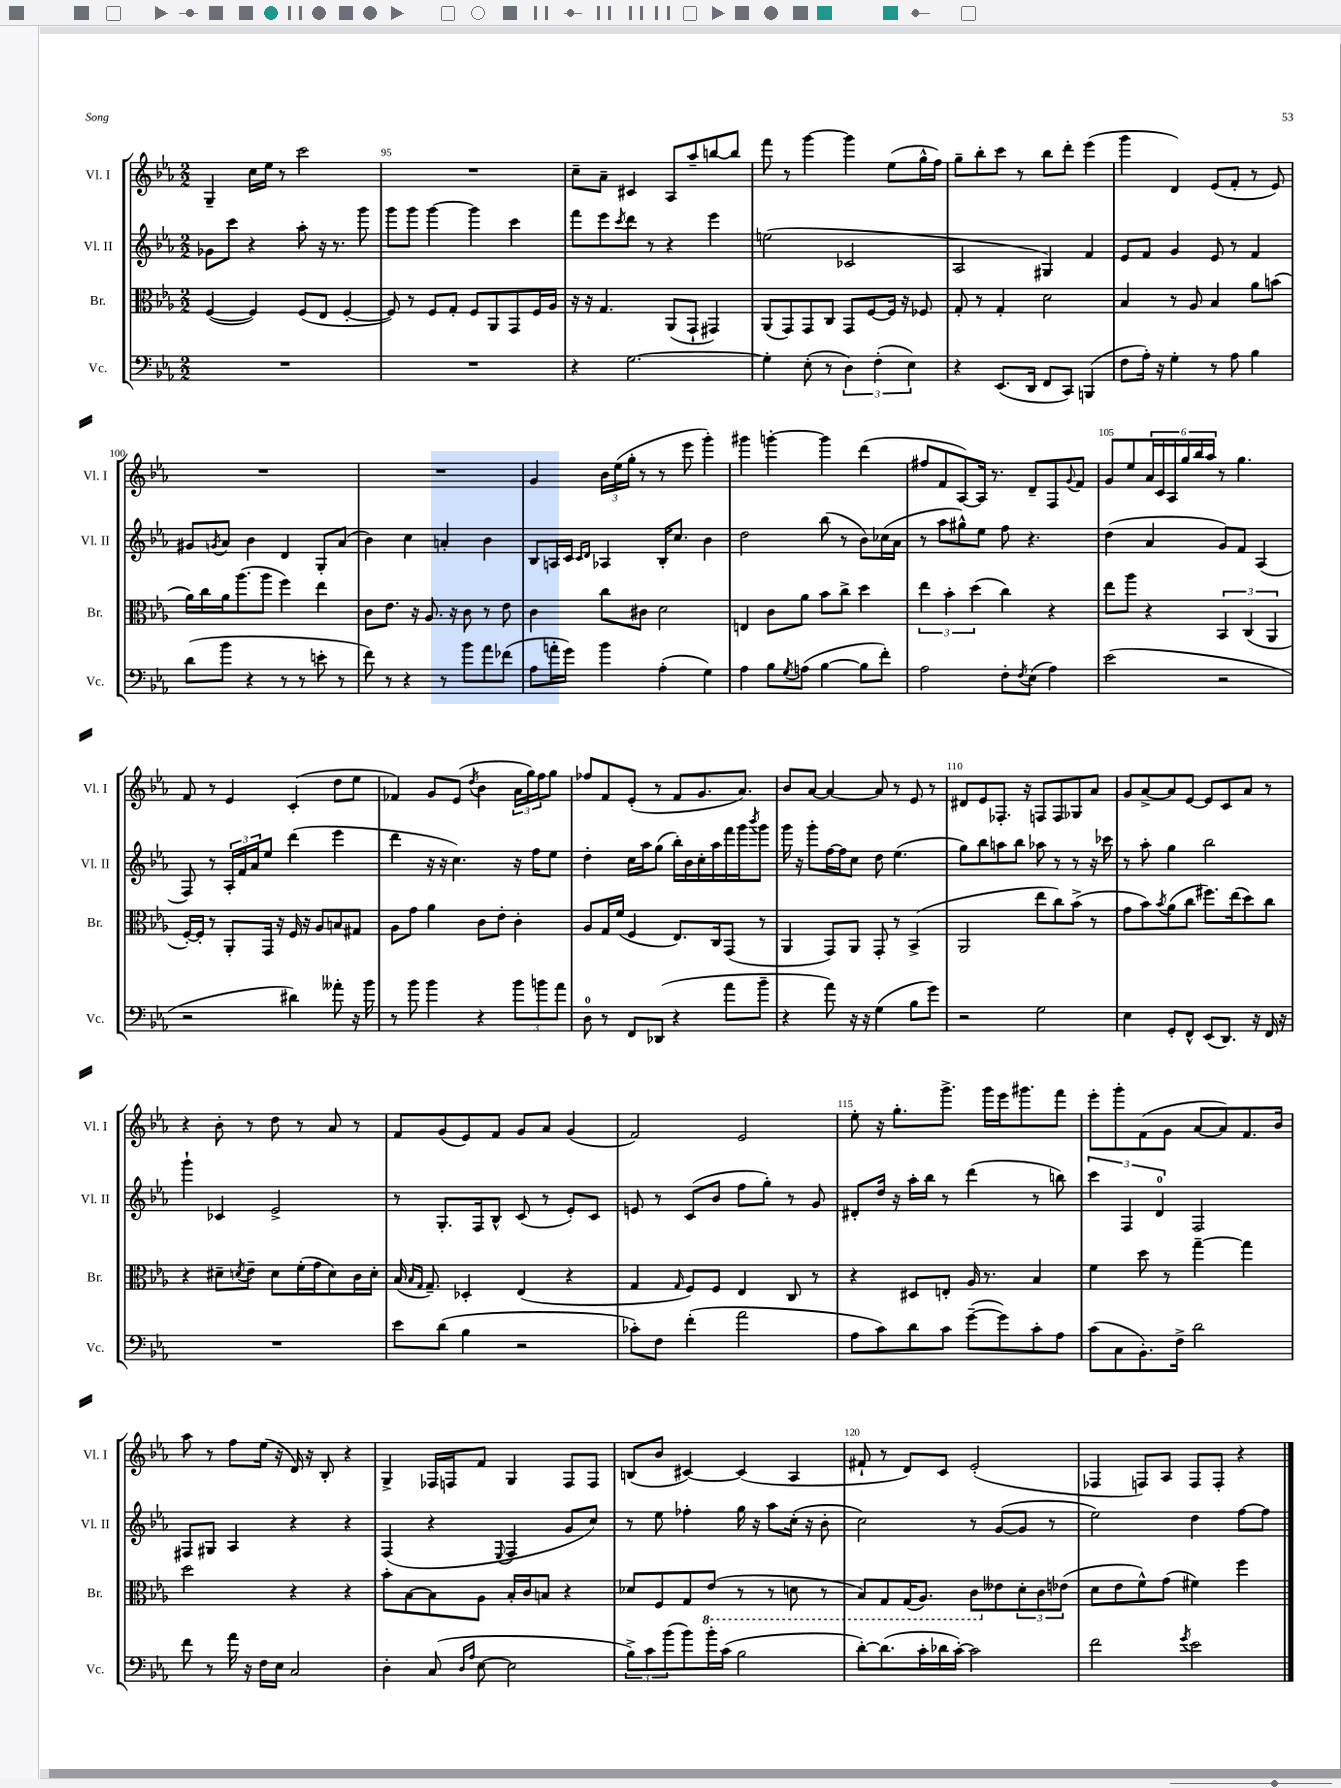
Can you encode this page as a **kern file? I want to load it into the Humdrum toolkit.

**kern	**kern	**kern	**kern
*part4	*part3	*part2	*part1
*staff4	*staff3	*staff2	*staff1
*I"Vc.	*I"Br.	*I"Vl. II	*I"Vl. I
*I'Vc.	*I'Br.	*I'Vl. II	*I'Vl. I
*clefF4	*clefC3	*clefG2	*clefG2
*k[b-e-a-]	*k[b-e-a-]	*k[b-e-a-]	*k[b-e-a-]
*M2/2	*M2/2	*M2/2	*M2/2
=94	=94	=94	=94
1r	([4F/	8g-X\L	4G~/
.	.	8ccc\J	.
.	4F/])	4r	16cc\LL
.	.	.	16ee-\JJ
.	.	.	8r
.	(8F/L	8aa-'\	2ccc\
.	8E-/J	16r	.
.	.	8.r	.
.	[4F'/	.	.
.	.	8ggg\	.
=95	=95	=95	=95
1r	8F/])	8ggg\L	1r
.	8r	8ggg\J	.
.	8F/L	[4ggg\	.
.	8G'/J	.	.
.	8F/L	4ggg\]	.
.	8AA-/	.	.
.	8GG/	4ccc\	.
.	16F/L	.	.
.	16A-/JJ	.	.
=96	=96	=96	=96
4r	16r	8fff\L	8cc~\L
.	16r	.	.
.	4.G/	8eee-\	8a-~\J
.	.	8qccc/	.
[2.G\	.	8ddd\J	4c#X/
.	.	8r	.
.	(8AA-/L	4r	8A-/L
.	8GG`/J	.	8aa-~/
.	4GG#X/)	4eee-\	[8bbn/
.	.	.	8bb/J]
=97	=97	=97	=97
4G'\]	(8AA-/L	(2een\	8fff\
.	8GG/)	.	8r
(8E-'\	8GG/	.	[4ggg\
8r	8C/J	.	.
6D\)	8GG/L	2c-X/	4ggg\]
.	[8F/	.	.
(6F'\	.	.	.
.	16F/Jk]	.	(8ee-\L
.	16r	.	.
6E-\)	.	.	.
.	8F-X/	.	16gg^^\L
.	.	.	16ff\JJ)
=98	=98	=98	=98
4r	8G'/	2A-/	8gg~\L
.	8r	.	8bb-'\
(8.EE-/L	4G'/	.	8ccc\J
.	.	.	8r
16DD/Jk	.	.	.
8FF/L	2d\	4G#X/)	8bb-\L
8CC/J)	.	.	8ddd'\J
(4BBBn/	.	4f/	(4eee-\
=99	=99	=99	=99
8F\L	4B-/	8e-/L	4ggg\
16A-'\Jk)	.	8f/J	.
16r	.	.	.
4G'\	8r	4g/	4d/)
.	8A-/	.	.
8r	4B-/	8e-/	(8e-/L
8A-\	.	8r	8f'/J
4B-\	8a-\L	4f/	8r
.	(8bn\J	.	8e-/)
!!LO:LB:g=z
=100	=100	=100	=100
(8d\L	16a-\LL)	8g#X/L	1r
.	16cc\	.	.
.	.	8qgn/	.
8b-\J	16a-\J	8a-/J	.
.	(8.aa-\	.	.
4r	.	4b-\	.
.	8aa-\J	.	.
8r	4ff\)	4d/	.
8r	.	.	.
8en'\	4ee-\	8G'/L	.
8r	.	(8a-/J	.
=101	=101	=101	=101
8f\)	8c\L	4b-\)	1r
8r	8.e-\J	.	.
4r	.	4cc\	.
.	16r	.	.
.	8.A-/	.	.
8r	.	4an'/	.
.	16r	.	.
8b-\L	8c\	.	.
8a-\	8r	4b-\	.
(8f-X\J	8e-\	.	.
=102	=102	=102	=102
8A-\L	4c\	8B-/L	4g/
16an'\L	.	16An/L	.
16g\JJ)	.	16c/JJ	.
.	.	16qqc/LL	.
.	.	16qqd/JJ	.
4b-\	8cc\L	4A-X/	24b-\LL
.	.	.	(24ee-\
.	.	.	24gg'\JJ
.	8c#X\J	.	8r
(4A-'\	2d\	16B-'/KL	8r
.	.	8.cc/J	.
.	.	.	8eee-\
4G\)	.	4b-\	4ggg'\)
=103	=103	=103	=103
4A-\	4En/	2dd\	4ggg#X\
8B-\L	8c\L	.	[4gggn'\
8qG/	.	.	.
(8An\J	8a-\J	.	.
[4B-\	8b-\L	(8bb-\	4ggg\]
.	8cc^\J	8r	.
8B-\L]	4dd\	8b-\L)	(4ddd\
8f'\J)	.	(16cc-X\L	.
.	.	16a-\JJ	.
=104	=104	=104	=104
2A-\	6ee-\	8r	8ff#X/L
.	.	8aa-\L	8f/
.	6b-'\	.	.
.	.	8gg#X^^\)	[8A-/)
.	(6dd\	.	.
.	.	8ee-\J	16A-/Jk]
.	.	.	8.r
8F'\L	4cc\)	8ff\	.
8qF/	.	.	.
(8E-\J	.	4.r	8d~/L
4A-\)	4r	.	8F/
.	.	.	8qqg/
.	.	.	8f/J
=105	=105	=105	=105
(2e-\	8ee-\L	(4dd\	8g/L
.	8aa-\J	.	8ee-/
.	4r	4a-/	24a-/L
.	.	.	24c/
.	.	.	24A-/
.	.	.	24gg/
.	.	.	24bb-/
.	.	.	24aa-/JJ
2r	6BB-/	8g/L)	8r
.	.	8f/J	4.gg\
.	(6C/	.	.
.	.	(4A-/	.
.	6AA-/	.	.
!!LO:LB:g=z
=106	=106	=106	=106
2r	[16F'/LL)	8F/)	8f/
.	16F'/JJ]	.	.
.	8r	8r	8r
.	8AA-'/L	24A-'/LL	4e-/
.	.	24f/	.
.	.	24a-/J	.
.	16GG/Jk	8ee-/J	.
.	16r	.	.
4d#X\)	16F/	(4ddd\	(4c'/
.	16r	.	.
.	8A-/L	.	.
8a--X'\	8Bn/	4eee-\	8dd\L
16r	8G#X/J	.	8ee-\J
16b-\	.	.	.
=107	=107	=107	=107
8r	8A-\L	4ddd\	4f-X/)
8b-\	8g\J	.	.
4b-\	4a-\	16r	8g/L
.	.	16r	.
.	.	4.cc\)	(8e-/J
.	.	.	8qdd/
4r	8c\L	.	4b-\
.	8e-'\J	.	.
12b-\L	4c'\	16r	24a-\LL
.	.	.	24gg\)
.	.	16ff\KL	.
12bn\	.	.	24ff\J
.	.	8ee-\J	8gg\J
12a-\J	.	.	.
=108	=108	=108	=108
8D\	8A-/L	4dd'\	8ff-X/L
8r	16G/L	.	8f/
.	(16f/JJ	.	.
8FF/L	4F/	16cc\LL	(8e-'/J
.	.	16aa-\J	.
(8DD-X/J	.	(8gg\J	8r
4r	8.E-/L)	16bb-'\LL)	8f/L
.	.	16b-\	.
.	.	16cc'\	8.g/
.	16C/k	16aa-\	.
8a-\L	(8GG/J	16fff\	.
.	.	16ggg\J	8.a-/J)
.	.	8qbbb-/	.
8b-~\J	8r	8ggg\J	.
=109	=109	=109	=109
4r	4AA-/	16ggg\	8b-/L
.	.	16r	.
.	.	8ggg'\L	[8a-/J
8a-\)	8GG/L)	[16ff\L	4a-/_
.	.	16ff\J]	.
16r	8AA-/J	8cc\J	.
16r	.	.	.
(4G\	8GG'/	8dd\	8a-/]
.	8r	(4.ee-\	8r
8B-\L	(4BB-^/	.	8e-/
8g\J)	.	.	8r
=110	=110	=110	=110
2r	2AA-/	8gg\L)	8d#X/L
.	.	8bb-\	8e-/
.	.	8aan\	8.F-X'/J
.	.	8bb-\J	.
.	.	.	16r
2G\	8ee-\L	8aa-X\	8Fn/L
.	8cc\)	8r	8F/
.	(8b-^\J	8r	8G-X/
.	8r	16r	8a-/J
.	.	16ccc-X\	.
=111	=111	=111	=111
4E-\	8g\L	8r	8g/L
.	8b-\)	8aa-'\	[8a-^/
.	8qb-/	.	.
8GG'/L	(8a-\	4gg\	8a-/]
8FF^^/J	8cc\J	.	[8e-/J
(8EE-/L	8.ff#X\L)	2bb-\	8e-/L]
8.DD/J)	.	.	8c/
.	(16ee-\k	.	.
.	8dd\)	.	8a-/J
16r	.	.	.
16FF/	8cc\J	.	8r
16r	.	.	.
!!LO:LB:g=z
=112	=112	=112	=112
1r	4r	4ggg`\	4r
.	8d#X~\L	4c-X/	8b-'\
.	8qdn/	.	.
.	8e-~\J	.	8r
.	8d\L	2e-^/	8dd\
.	(16f'\L	.	8r
.	16g\J	.	.
.	8d\)	.	8a-/
.	16c\L	.	8r
.	16d'\JJ	.	.
=113	=113	=113	=113
8e-\L	(16B-/	8r	8f/L
.	16qqB-/LL	.	.
.	16qqG/JJ	.	.
.	8.G~/)	.	.
(8d\J	.	8.G'/L	(8g/
4B-\	4D-X'/	.	8e-/)
.	.	16F/k	.
.	.	8B-^^/J	8f/J
2r	(4E-/	(8c/	8g/L
.	.	8r	8a-/J
.	4r	8e-'/L)	(4g/
.	.	8c/J	.
=114	=114	=114	=114
8c-X'\L)	4G/	8en/	2f/)
8F\J	.	8r	.
.	16qqG/	.	.
(4f'\	8F/L)	(8c/L	.
.	8F/J	8b-/J	.
2a-\	4E-/	8ff\L	2e-/
.	.	8gg'\J)	.
.	8C/	8r	.
.	8r	8g/	.
=115	=115	=115	=115
8A-\L	4r	8d#X'/L	8ee-'\
8c\)	.	16dd/Jk	16r
.	.	16r	8.gg'\L
8d\	8D#X/L	16aa-'\LL	.
.	.	16bb-\JJ	.
8c\J	8En'/J	8r	8.ggg^\J
([8g~\L	16A-/	(4ddd\	.
.	8.r	.	16ggg\LL
8g\])	.	.	16eee-\J
.	.	.	8.ggg#X\
8c'\	4B-/	8r	.
8A-\J	.	8bbn\)	8fff\J
=116	=116	=116	=116
(8c\L	4f\	6ccc\	8eee-'\L
8C\	.	.	8ggg'\
.	.	6F/	.
8.BB-'\)	8dd\	.	(8f\
.	.	6d/	.
.	8r	.	8g\J
16F^\Jk	.	.	.
2d\	[4gg~\	2F/	[8a-/L
.	.	.	8a-/])
.	4gg\]	.	8.f/
.	.	.	16b-/Jk
!!LO:LB:g=z
=117	=117	=117	=117
8f\	2dd\	8F#X/L	8aa-\
8r	.	8G#X/J	8r
16a-\	.	4A-/	8ff\L
16r	.	.	.
16F\LL	.	.	(16ee-\Jk
16E-\JJ	.	.	16r
2C/	4r	4r	16d/)
.	.	.	16r
.	.	.	8B-'/
.	4r	4r	4r
=118	=118	=118	=118
4D'\	8b-'\L	(4F/	4G^/
.	[8B-\	.	.
(8C/	8B-\]	4r	16F-X/LL
.	.	.	16Fn/J
16qqD/LL	.	.	.
16qqA-/JJ	.	.	.
[8E-\	8A-\J	.	8f/J
.	.	8qqE-/	.
2E-\]	16B-'/LL	4F/	4G/
.	16c/J	.	.
.	8Bn/J	.	.
.	4r	8g/L	8F/L
.	.	8cc/J)	8F/J
=119	=119	=119	=119
12B-^\L)	8d-X/L	8r	(8Bn/L
12c\	.	.	.
.	8F/	8ee-\	8b-/J
(12b-\	.	.	.
8b-\)	8G/	4ff-X'\	[4c#X/)
*	*8ba	*	*
16b-'\L	(8E-/J	.	.
(16c\JJ	.	.	.
2B-\	8r	16gg\	(4c#/]
.	.	16r	.
.	8r	8aa-\L	.
.	8Dn\	(16cc'\Jk	4A-/
.	.	16r	.
.	8r	8b-'\	.
=120	=120	=120	=120
[8d'\L)	8BB-/L)	2cc\)	8f#X`/
(8.d\]	8GG/	.	8r
.	(16GG/K	.	8d/L)
16c'\L	8.AA-/J)	.	.
16d-X\	.	.	8c/J
[16c'\JJ)	.	.	.
2c\]	8C\L	8r	(2e-'/
*	*X8ba	*	*
.	8e--X\	([8g/L	.
.	12d'\	8g/J]	.
.	12c\	.	.
.	.	8r	.
.	(12e-X\J	.	.
=121	=121	=121	=121
2f\	8d\L	2ee-\)	4F-X/
.	8e-\	.	.
.	8f^^\)	.	8Fn/L)
.	(8g\J	.	8A-/J
8qg/	.	.	.
2e-\	4f#X\)	4dd\	8F/L
.	.	.	8F'/J
.	4ff\	[8ff\L	4r
.	.	8ff\J]	.
==	==	==	==
*-	*-	*-	*-
